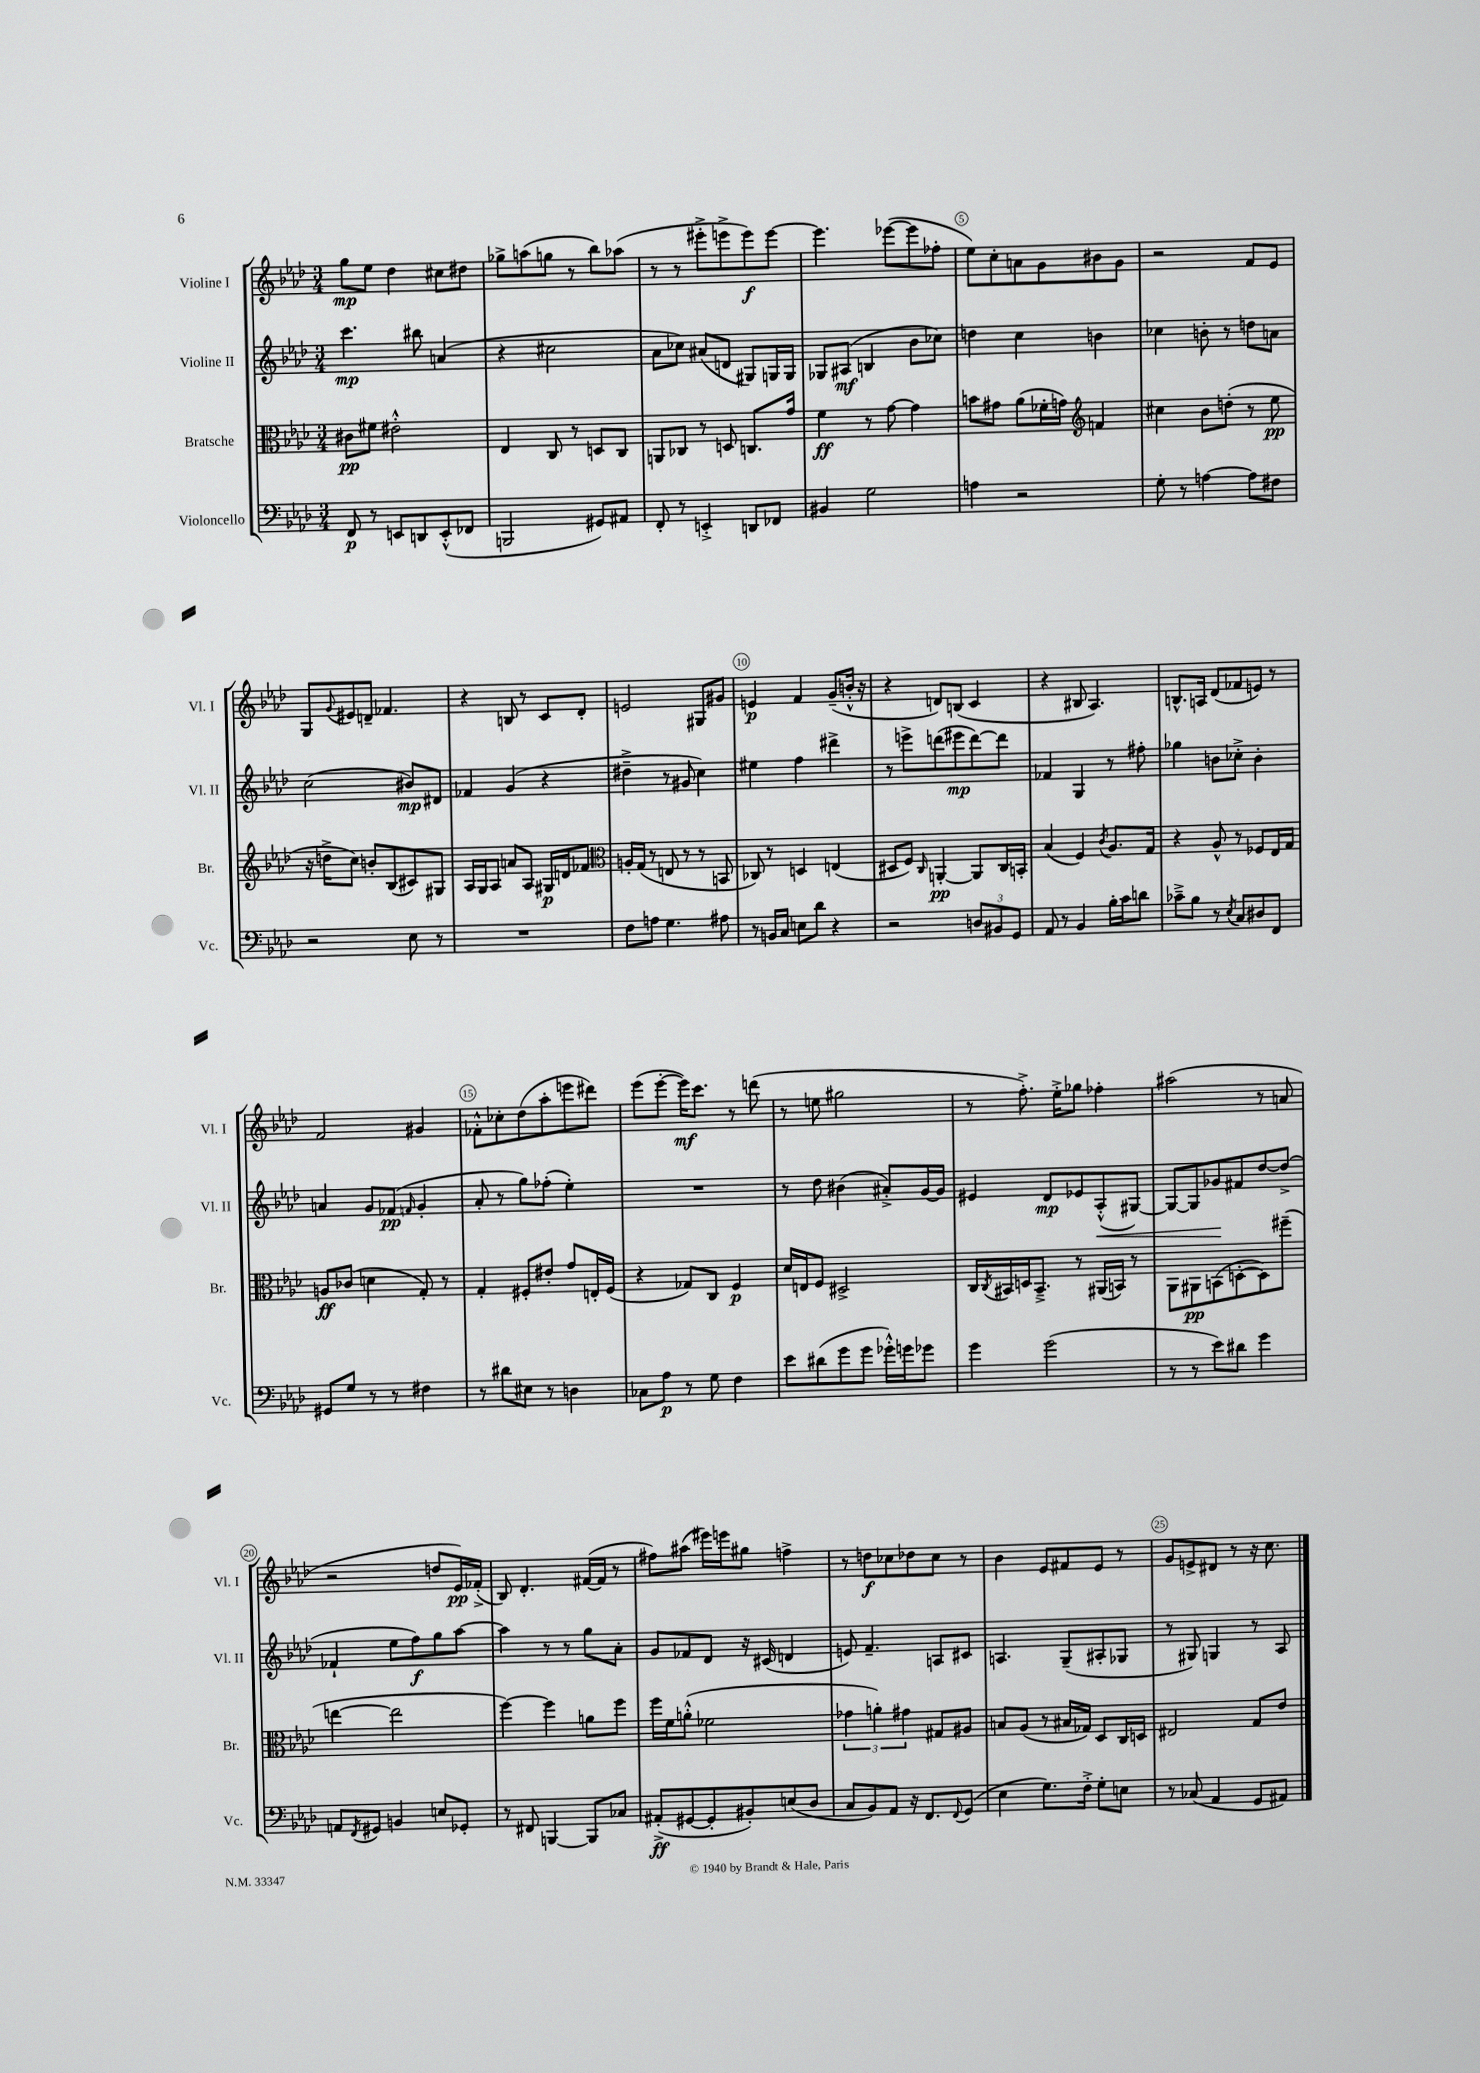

**kern	**dynam	**kern	**dynam	**kern	**dynam	**kern	**dynam
*part4	*part4	*part3	*part3	*part2	*part2	*part1	*part1
*staff4	*staff4	*staff3	*staff3	*staff2	*staff2	*staff1	*staff1
*I"Violoncello	*	*I"Bratsche	*	*I"Violine II	*	*I"Violine I	*
*I'Vc.	*	*I'Br.	*	*I'Vl. II	*	*I'Vl. I	*
*clefF4	*	*clefC3	*	*clefG2	*	*clefG2	*
*k[b-e-a-d-]	*	*k[b-e-a-d-]	*	*k[b-e-a-d-]	*	*k[b-e-a-d-]	*
*M3/4	*	*M3/4	*	*M3/4	*	*M3/4	*
=1	=1	=1	=1	=1	=1	=1	=1
8FF/	p	8c#X\L	pp	4.ccc\	mp	8gg\L	mp
8r	.	8f#X\J	.	.	.	8ee-\J	.
8EEn/L	.	2e#X'^^\	.	.	.	4dd-\	.
8DDn/	.	.	.	8bb#X\	.	.	.
(8EE'^^/	.	.	.	(4an/	.	8cc#X\L	.
8FF-X/J	.	.	.	.	.	8dd#X\J	.
=2	=2	=2	=2	=2	=2	=2	=2
2BBBn/	.	4E-/	.	4r	.	8gg-X^\L	.
.	.	.	.	.	.	(8aan\	.
.	.	8C/	.	2cc#X\	.	8ggn\J	.
.	.	8r	.	.	.	8r	.
8GG#X/L)	.	8Dn/L	.	.	.	8bb-\L)	.
8AA#X/J	.	8C/J	.	.	.	(8aa-X\J	.
=3	=3	=3	=3	=3	=3	=3	=3
8FF'/	.	8AAn/L	.	8a-\L	.	8r	.
8r	.	8C-X/J	.	8cc-X\J)	.	8r	.
4EEn'^/	.	8r	.	(8a#X/L	.	8eee#X'^\L	.
.	.	8Dn/	.	8dn/J	.	8eeen^\	.
8DDn/L	.	8.Cn/L	.	8G#X/L)	.	8eee\)	f
8FF-X/J	.	.	.	16Gn/L	.	[8eee\J	.
.	.	16g/Jk	.	16G/JJ	.	.	.
=4	=4	=4	=4	=4	=4	=4	=4
4BB#X/	.	4f\	ff	8G-X/L	.	4.eee\]	.
.	.	.	.	(8A#X/J	mf	.	.
2G\	.	8r	.	4Bn/	.	.	.
.	.	[8g\	.	.	.	([8eee-X\L	.
.	.	4g\]	.	8b-\L	.	8eee-\]	.
.	.	.	.	8cc-X\J)	.	8ff-X'\J	.
=5	=5	=5	=5	=5	=5	=5	=5
4An\	.	8bn\L	.	4ddn\	.	8ee-\L)	.
.	.	8g#X\J	.	.	.	8cc'\	.
2r	.	(8a-\L	.	4cc\	.	8an\	.
.	.	16f-X'\L	.	.	.	8g\	.
.	.	16gn\JJ)	.	.	.	.	.
*	*	*clefG2	*	*	*	*	*
.	.	4fn/	.	4bn\	.	8b#X\	.
.	.	.	.	.	.	8g\J	.
=6	=6	=6	=6	=6	=6	=6	=6
8G'\	.	4cc#X\	.	4cc-X\	.	2r	.
8r	.	.	.	.	.	.	.
[4An\	.	8b-\L	.	8bn'\	.	.	.
.	.	(8ddn'\J	.	8r	.	.	.
8A\L]	.	8r	.	8ddn\L	.	8f/L	.
8F#X\J	.	8ee-\	pp	8an\J	.	8e-/J	.
!!LO:LB:g=z
=7	=7	=7	=7	=7	=7	=7	=7
2r	.	16r	.	(2cc\	.	8G/L	.
.	.	16ddn^\KL	.	.	.	.	.
.	.	.	.	.	.	8qqg/	.
.	.	8cc\J)	.	.	.	8e#X/	.
.	.	8bn'/L	.	.	.	8dn~/J	.
.	.	(8B-/	.	.	.	4.f-X/	.
8E-\	.	8c#X/)	.	8b#X/L)	mp	.	.
8r	.	8G#X/J	.	8d#X/J	.	.	.
=8	=8	=8	=8	=8	=8	=8	=8
2.r	.	16A-/LL	.	4f-X/	.	4r	.
.	.	16G/J	.	.	.	.	.
.	.	8A-/J	.	.	.	.	.
.	.	8an/L	.	(4g/	.	8Bn/	.
.	.	8A-/J	.	.	.	8r	.
.	.	16G#X/LL	p	4r	.	8c/L	.
.	.	16dn/J	.	.	.	.	.
.	.	8f-X/J	.	.	.	8d-'/J	.
=9	=9	=9	=9	=9	=9	=9	=9
*	*	*clefC3	*	*	*	*	*
8F\L	.	16An'/LL	.	4dd#X~^\	.	2en/	.
.	.	(16G/JJ	.	.	.	.	.
8An\J	.	8r	.	.	.	.	.
4.G\	.	8En/	.	8r	.	.	.
.	.	8r	.	8g#X/	.	.	.
.	.	8r	.	4cc\)	.	8G#X/L	.
8A#X\	.	8BBn/	.	.	.	8g#X/J	.
=10	=10	=10	=10	=10	=10	=10	=10
8r	.	8C-X/)	.	4ee#X\	.	4en/	p
16BBn/LL	.	8r	.	.	.	.	.
16C/JJ	.	.	.	.	.	.	.
8En\L	.	4Dn/	.	4ff\	.	4f/	.
8d-\J	.	.	.	.	.	.	.
4r	.	(4En/	.	4ddd#X^\	.	(8g~/L	.
.	.	.	.	.	.	16bn'^^/Jk	.
.	.	.	.	.	.	16r	.
=11	=11	=11	=11	=11	=11	=11	=11
2r	.	8D#X/L	.	8r	.	4r	.
.	.	8F/J)	.	8eeen^\L	.	.	.
.	.	16qqC/	.	.	.	.	.
.	.	[4AAn'/	pp	(8dddn\	.	8dn/L)	.
.	.	.	.	8eee#X\	mp	(8Bn/J	.
12Dn/L	.	8AA/L]	.	[8ddd\)	.	4c/	.
12BB#X/	.	.	.	.	.	.	.
.	.	16C/L	.	8ddd\J]	.	.	.
12GG/J	.	.	.	.	.	.	.
.	.	16BBn'/JJ	.	.	.	.	.
=12	=12	=12	=12	=12	=12	=12	=12
8AA-/	.	(4B-/	.	4f-X/	.	4r	.
8r	.	.	.	.	.	.	.
4BB-/	.	4F/)	.	4G/	.	8B#X/	.
.	.	.	.	.	.	4.A-/)	.
.	.	8qc/	.	.	.	.	.
16B-'\LL	.	8.A-/L	.	8r	.	.	.
16c\J	.	.	.	.	.	.	.
8dn\J	.	.	.	8ff#X'\	.	.	.
.	.	16G/Jk	.	.	.	.	.
=13	=13	=13	=13	=13	=13	=13	=13
8c-X~^\L	.	4r	.	4gg-X\	.	8.Bn^^/L	.
8B-\J	.	.	.	.	.	.	.
.	.	.	.	.	.	16An/Jk	.
8r	.	8A-^^/	.	8bn\L	.	(8d-/L	.
8qE-/	.	.	.	.	.	.	.
8C/L	.	8r	.	8cc-X'^\J	.	8f-X/	.
8D#X/	.	8F-X/L	.	4b'\	.	8en/J)	.
8FF/J	.	16E-/L	.	.	.	8r	.
.	.	16G/JJ	.	.	.	.	.
!!LO:LB:g=z
=14	=14	=14	=14	=14	=14	=14	=14
8GG#X/L	.	8An/L	ff	4an/	.	2f/	.
8G/J	.	(8c-X/J	.	.	.	.	.
8r	.	4dn\	.	8g/L	.	.	.
8r	.	.	.	(8f-X/J	pp	.	.
.	.	.	.	16qqfn/	.	.	.
4F#X\	.	8G'/)	.	4g'/	.	4g#X/	.
.	.	8r	.	.	.	.	.
=15	=15	=15	=15	=15	=15	=15	=15
8r	.	4G'/	.	8a-'/	.	8f-X'^^\L	.
8d#X\L	.	.	.	8r	.	8cc-X'\	.
8E#X\J	.	8F#X'/L	.	8gg\L)	.	(8dd-\	.
8r	.	8e#X'/J	.	(8ff-X'\J	.	8aa-'\	.
4Dn\	.	8g/L	.	4ee-'\)	.	8eeen\	.
.	.	16En'/L	.	.	.	8ddd#X\J)	.
.	.	(16F#/JJ	.	.	.	.	.
=16	=16	=16	=16	=16	=16	=16	=16
8C-X\L	.	4r	.	2.r	.	(8eee-\L	.
8A-\J	p	.	.	.	.	[8eee-'\J	.
8r	.	8G-X/L)	.	.	.	16eee-\KL])	mf
.	.	.	.	.	.	8.ccc\J	.
8G\	.	8C/J	.	.	.	.	.
4F\	.	4F/	p	.	.	8r	.
.	.	.	.	.	.	(8dddn\	.
=17	=17	=17	=17	=17	=17	=17	=17
8e-\L	.	16d-/LL	.	8r	.	8r	.
.	.	16En/J	.	.	.	.	.
(8d#X\	.	8F/J	.	8dd-\	.	8een\	.
8g\	.	2D#X^/	.	(4b#X\	.	2gg#X\	.
8g\J	.	.	.	.	.	.	.
16g-X'^^\LL)	.	.	.	8a#X'^/L)	.	.	.
16gn\J	.	.	.	.	.	.	.
8g-X\J	.	.	.	[16g/L	.	.	.
.	.	.	.	16g/JJ]	.	.	.
=18	=18	=18	=18	=18	=18	=18	=18
4g\	.	16C/LL	.	4e#X/	.	8r	.
.	.	8qC/	.	.	.	.	.
.	.	16BB#X/	.	.	.	.	.
.	.	16Dn/J	.	.	.	8.ff'^\)	.
.	.	8.BB#~^/J	.	.	.	.	.
(2g\	.	.	.	8d-/L	mp	.	.
.	.	.	.	.	.	16ee-'^\KL	.
.	.	8r	.	8e-X/	.	8gg-X\J	.
!	!	!	!	!	!LO:HP:b	!	!
.	.	(16AA#X/LL	.	(8A-'^^/	<	4ff-X'\	.
.	.	16BBn/JJ)	.	.	.	.	.
.	.	8r	.	[8G#X/J)	.	.	.
=19	=19	=19	=19	=19	=19	=19	=19
8r	.	8AA-\L	.	8G#/L_	.	(2aa#X\	.
8r	.	8AA#X\	pp	8G#/]	.	.	.
8e-\L)	.	(8BBn\	.	8g-X/	.	.	.
8d#X\J	.	[8Dn'\	.	8f#X/	[	.	.
4g\	.	8D\])	.	[8dd-/	.	8r	.
.	.	(8ff#X~\J	.	(8dd-^/J]	.	8an/	.
!!LO:LB:g=z
=20	=20	=20	=20	=20	=20	=20	=20
8AAn/L	.	[4een\	.	4f-X`/	.	2r	.
8qFF/	.	.	.	.	.	.	.
8GG#X/J	.	.	.	.	.	.	.
4BBn/	.	2ee\]	.	8ee-\L	.	.	.
.	.	.	.	8ff\)	f	.	.
8En/L	.	.	.	8gg\	.	8ddn/L	.
8GG-X'/J	.	.	.	[8aa-\J	.	16e-/L)	pp
.	.	.	.	.	.	(16f-X'^/JJ	.
=21	=21	=21	=21	=21	=21	=21	=21
8r	.	[4ff\)	.	4aa-\]	.	8B-/)	.
8FF#X/	.	.	.	.	.	4.d-'/	.
[4BBBn/	.	4ff\]	.	8r	.	.	.
.	.	.	.	8r	.	.	.
8BBB/L]	.	8an\L	.	8gg\L	.	([16f#X/LL	.
.	.	.	.	.	.	16f#/JJ]	.
8C-X/J	.	8ff\J	.	8a-'\J	.	8r	.
=22	=22	=22	=22	=22	=22	=22	=22
(8AA#X'^/L	ff	16ff\LL	.	8g/L	.	8ff#X\L)	.
.	.	16f\J	.	.	.	.	.
[8GG#X/	.	(8an'^^\J	.	8f-X/	.	(8aa#X\J	.
8GG#'/]	.	2f-X\	.	8d-/J	.	16eee#X\LL)	.
.	.	.	.	.	.	16eeen\J	.
8BB#X'/)	.	.	.	16r	.	8gg#X\J	.
.	.	.	.	(16c#X/	.	.	.
(8En/	.	.	.	4dn/	.	4ffn^\	.
8D-/J	.	.	.	.	.	.	.
=23	=23	=23	=23	=23	=23	=23	=23
8C/L	.	6g-X\	.	8en/)	.	8r	.
8BB-/)	.	.	.	4.f~/	.	8ddn\L	f
.	.	6an'\)	.	.	.	.	.
8AA-/J	.	.	.	.	.	8cc-X\	.
.	.	6g#X\	.	.	.	.	.
16r	.	.	.	.	.	8dd-X\	.
8.FF/L	.	.	.	.	.	.	.
.	.	8G#X/L	.	8An/L	.	8cc-\J	.
8qqFF/	.	.	.	.	.	.	.
(8GG/J	.	8A#X/J	.	8c#X/J	.	8r	.
=24	=24	=24	=24	=24	=24	=24	=24
4E-\	.	8Bn/L	.	4.An/	.	4b-\	.
.	.	(8A-/J	.	.	.	.	.
8.G\L)	.	8r	.	.	.	8e-/L	.
.	.	16B#X/LL	.	(8G~/L	.	8f#X/	.
16F'^\Jk	.	16G-X/JJ)	.	.	.	.	.
8G'\L	.	8D-/L	.	8A#X'/	.	8e-/J	.
8En\J	.	16C/L	.	8G-X/J	.	8r	.
.	.	16Dn/JJ	.	.	.	.	.
=25	=25	=25	=25	=25	=25	=25	=25
8r	.	2E#X/	.	8r	.	8g/L	.
(8C-X/	.	.	.	8G#X/)	.	8en^/	.
4AA-/	.	.	.	4Gn/	.	8d#X/J	.
.	.	.	.	.	.	8r	.
8GG/L	.	8G/L	.	8r	.	16r	.
.	.	.	.	.	.	8.cc\	.
8AA#X/J)	.	8e-/J	.	8A-/	.	.	.
==	==	==	==	==	==	==	==
*-	*-	*-	*-	*-	*-	*-	*-
